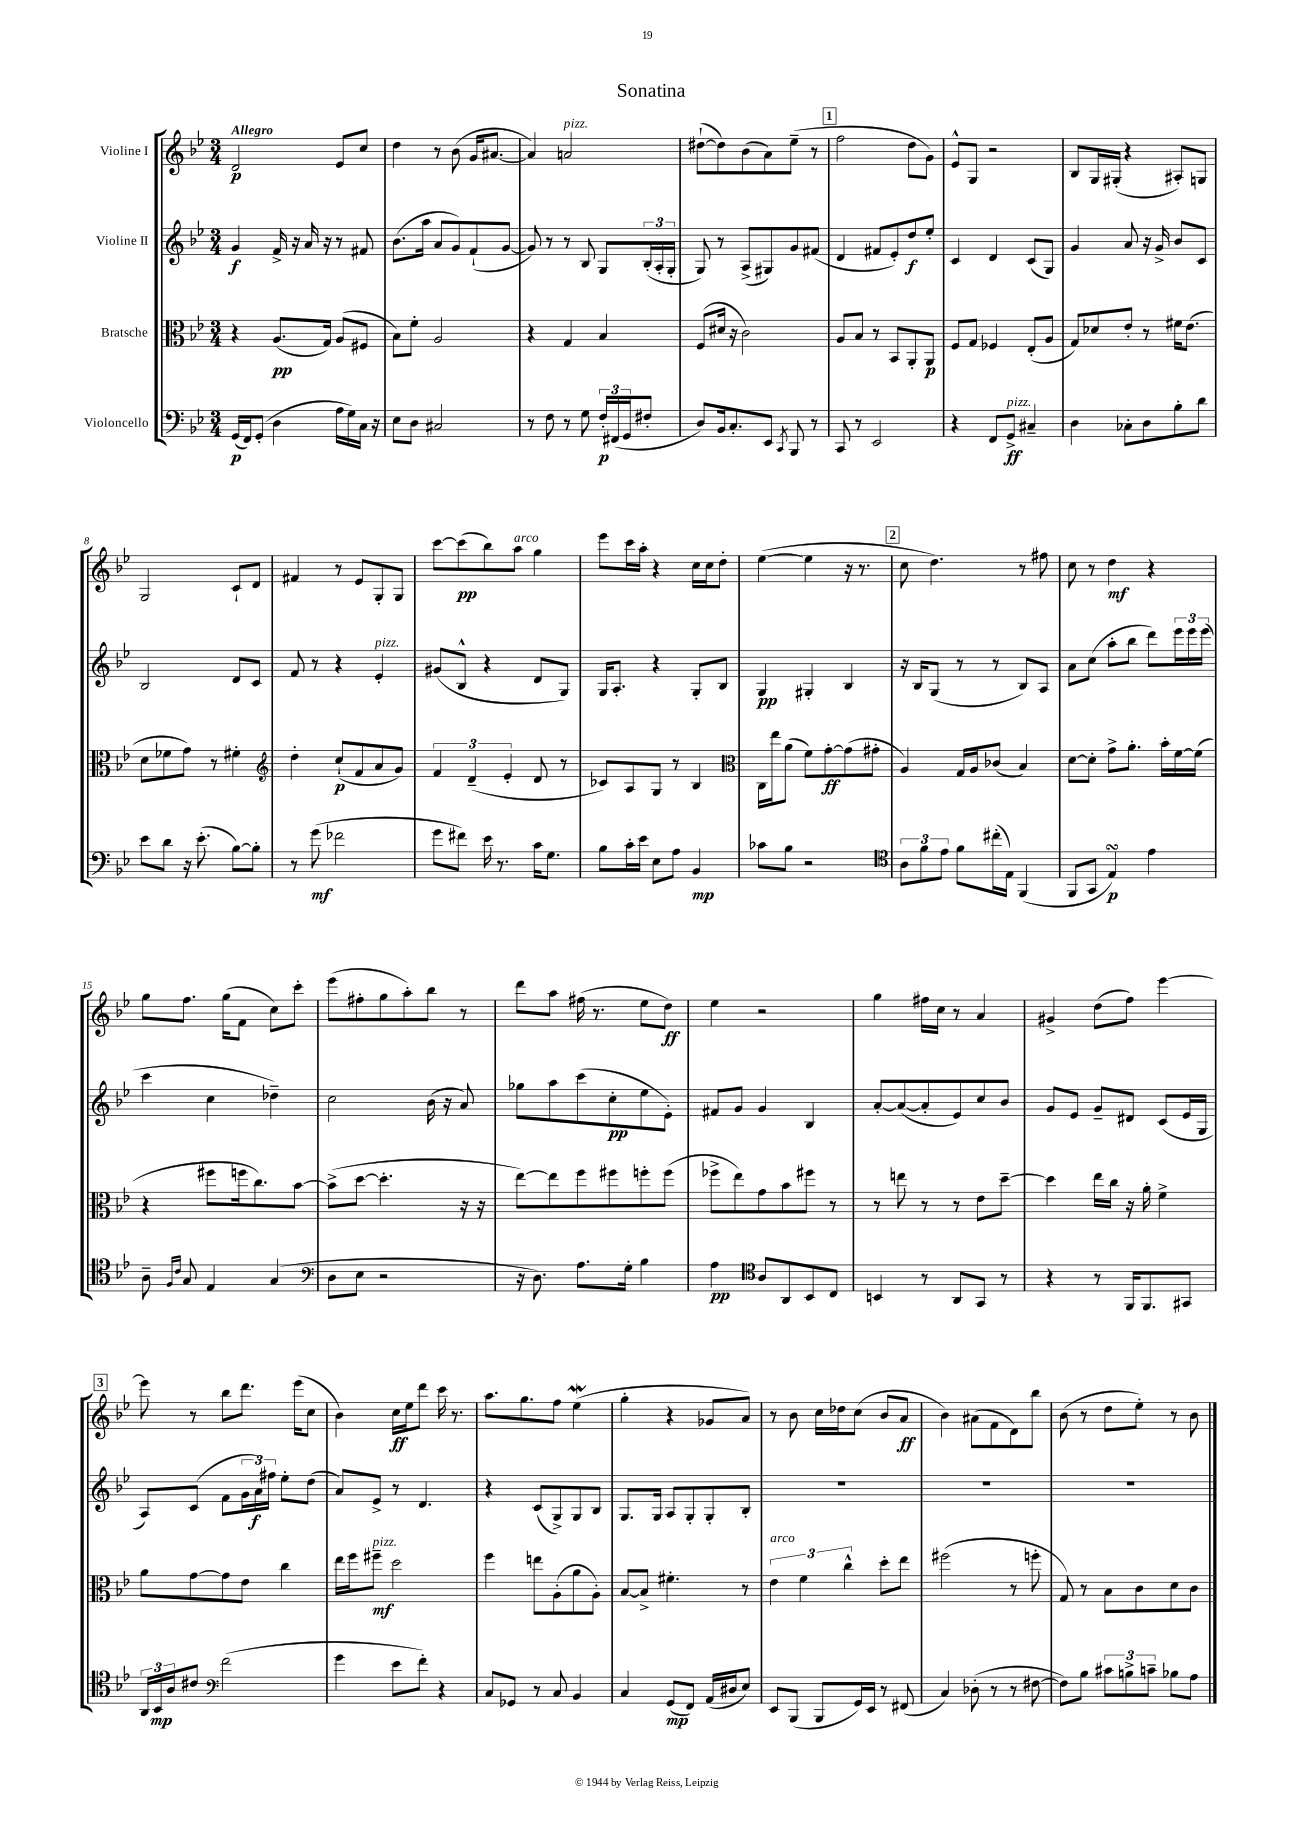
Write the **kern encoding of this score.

**kern	**kern	**kern	**kern
*staff4	*staff3	*staff2	*staff1
*clefF4	*clefC3	*clefG2	*clefG2
*k[b-e-]	*k[b-e-]	*k[b-e-]	*k[b-e-]
*M3/4	*M3/4	*M3/4	*M3/4
(16GG	4r	4g	2d
16FF)	.	.	.
(8GG'	.	.	.
4D	(8.A	16f^	.
.	.	16r	.
.	.	16a	.
.	16G)	16r	.
16A	(8A	8r	8e-
16G)	.	.	.
16C	8F#	8f#	8cc
16r	.	.	.
=	=	=	=
8E-	8B-)	(8.b-	4dd
8D	8f'	.	.
.	.	16aa	.
2C#	2A	8a	8r
.	.	8g)	(8b-
.	.	(8f`	16g
.	.	.	[8.a#
.	.	[8g	.
=	=	=	=
8r	4r	8g])	4a#])
8F	.	8r	.
8r	4G	8r	2a
8G	.	8B-	.
24F'	4B-	8G	.
(24FF#	.	.	.
24GG	.	.	.
8F#'	.	(24B-'	.
.	.	24A'	.
.	.	24G'	.
=	=	=	=
8D)	(8F	8G)	([8dd#`
16BB-	16d#	8r	8dd#])
8.C'	16r	.	.
.	2c)	(8A^	(8b-
8EE-	.	8G#)	8a)
8qCC	.	.	.
8BBB-	.	8g	(8ee-~
8r	.	(8f#	8r
=	=	=	=
8CC	8A	4d	2ff
8r	8B-	.	.
2EE-	8r	8f#	.
.	8BB-	8e-')	.
.	8AA'	8dd	8dd
.	8AA	8ee-'	8g)
=	=	=	=
4r	8F	4c	8e-^^
.	8G	.	8G
8FF	4F-	4d	2r
8GG^	.	.	.
4C#~	(8E-'	(8c	.
.	8A	8G)	.
=	=	=	=
4D	8G)	4g	8B-
.	8d-	.	16G
.	.	.	(16G#'
8C-'	8e-'	8a	4r
8D	8r	16r	.
.	.	16g^	.
8B-'	16f#	8b-	8A#')
.	(8.e-	.	.
8d	.	8c	8G
=	=	=	=
8e-	8d	2B-	2G
8d	8f-	.	.
16r	8g)	.	.
(8.e-'	.	.	.
.	8r	.	.
[8B-)	4f#'	8d	8c`
8B-']	.	8c	8d
=	=	=	=
*	*clefG2	*	*
8r	4dd'	8f	4f#
(8g	.	8r	.
2f-	(8cc`	4r	8r
.	8f	.	8e-
.	8a	4e-'	8G'
.	8g)	.	8G
=	=	=	=
8g	6f	(8g#	[8ccc
8f#)	.	8B-^^	(8ccc]
.	(6d~	.	.
16e-	.	4r	8bb-)
8.r	.	.	.
.	6e-'	.	.
.	.	.	8aa
16c	8d	8d	4gg
8.G	.	.	.
.	8r	8G)	.
=	=	=	=
8B-	8c-)	16G	8eee-
.	.	8.A'	.
16c'	8A	.	16ccc
16e-	.	.	16aa'
8E-	8G	4r	4r
8A	8r	.	.
4BB-	4B-	8G'	16cc
.	.	.	16cc
.	.	8B-	8dd'
=	=	=	=
*	*clefC3	*	*
8c-	16C	4G	([4ee-
.	16ee-	.	.
8B-	(8a	.	.
2r	8f)	4G#'	4ee-]
.	[8g'	.	.
.	(8g]	4B-	16r
.	.	.	8.r
.	8g#'	.	.
=	=	=	=
*clefC4	*	*	*
12A	4A)	16r	8cc
.	.	16B-	.
12f	.	.	.
.	.	(8G	4.dd)
12e-	.	.	.
8f	16G	8r	.
.	16A	.	.
(16cc#'	(8c-	8r	.
16E-)	.	.	.
(4FF	4B-)	8B-)	8r
.	.	8A	8ff#
=	=	=	=
8FF	[8d	8a	8cc
8GG	8d']	(8cc	8r
4E-)	8g^	8aa'	4dd
.	8.a'	8bb-	.
4e-	.	8ddd)	4r
.	16b-'	.	.
.	[16f	24eee-	.
.	.	24eee-	.
.	(16f]	.	.
.	.	(24eee-	.
=	=	=	=
8A~	4r	4ccc	8gg
16qqF	.	.	.
16qqc	.	.	.
8G	.	.	8.ff
4E-	8ff#	4cc	.
.	.	.	(16gg
.	16ff	.	8f
.	8.cc)	.	.
(4G	.	4dd-~)	8cc)
.	[8b-	.	8ccc'
=	=	=	=
*clefF4	*	*	*
8D	(8b-^]	2cc	(8eee-
8E-	[8dd	.	8ff#'
2r	4.dd']	.	8gg
.	.	.	8aa')
.	.	(16b-	8bb-
.	.	16r	.
.	16r	8a)	8r
.	16r	.	.
=	=	=	=
16r	[8ee-)	8gg-	8ddd
8.D)	.	.	.
.	8ee-]	8aa	8aa
8.A	8ff	(8ccc	(16ff#
.	.	.	8.r
.	8ff#	8cc'	.
16G'	.	.	.
4B-	8ff'	8ee-	8ee-
.	(8ff	8e-')	8dd)
=	=	=	=
4A	8ff-^	8f#	4ee-
.	8ee-)	8g	.
*clefC4	*	*	*
8A	8g	4g	2r
8AA	8b-	.	.
8BB-	8ff#	4B-	.
8C	8r	.	.
=	=	=	=
4BB	8r	[8a'	4gg
.	8ee	(8a_	.
8r	8r	8a']	16ff#
.	.	.	16cc
8AA	8r	8e-)	8r
8GG	8e-	8cc	4a
8r	[8dd~	8b-	.
=	=	=	=
4r	4dd]	8g	4g#^
.	.	8e-	.
8r	16ee-	8g~	(8dd
.	16cc	.	.
16FF	16r	8d#	8ff)
8.FF	16a'	.	.
.	4f^	(8c	[4eee-
8GG#	.	16e-	.
.	.	16G	.
=	=	=	=
24AA	8a	8A)	8eee-]
24BB-	.	.	.
24A	.	.	.
8c#	[8g	(8c	8r
*clefF4	*	*	*
(2f	8g]	8f	8bb-
.	8e-	24g	8.ddd
.	.	24a)	.
.	.	24ff#	.
.	4cc	8ee-'	.
.	.	.	(16eee-
.	.	(8dd	8cc
=	=	=	=
4g	16ee-	8a)	4b-)
.	16ff	.	.
.	8ff#~	8e-^	.
8e-	2dd	8r	16cc
.	.	.	16ee-
8f')	.	4.d	8ddd
4r	.	.	16ccc
.	.	.	8.r
=	=	=	=
8C	4ff	4r	8.aa
8GG-	.	.	.
.	.	.	8.gg
8r	8ee	(8c	.
8C	(8A'	8G^)	8ff
4BB-	8a	8G	(4ee-
.	8A')	8B-	.
=	=	=	=
4C	[8B-	8.G	4gg'
.	8B-^]	.	.
.	.	16G	.
(8GG	4.f#'	8A	4r
8FF)	.	8G'	.
(16AA	.	8G'	8g-
16D#	.	.	.
8E-)	8r	8B-'	8a)
=	=	=	=
8EE-	6e-	2.r	8r
(8BBB-	.	.	8b-
.	6f	.	.
8BBB-	.	.	16cc
.	.	.	16dd-
.	6cc^^	.	.
16GG)	.	.	(8cc
16EE-	.	.	.
8r	8dd'	.	8b-
(8FF#	8ee-	.	8a
=	=	=	=
4C)	(2ff#	2.r	4b-)
(8D-'	.	.	(8a#
8r	.	.	8f
8r	8r	.	8d)
[8F#	8ff'	.	8bb-
=	=	=	=
8F#])	8G)	2.r	(8b-
8B-	8r	.	8r
12c#	8B-	.	8dd
12B^	.	.	.
.	8c	.	8ee-')
12c~	.	.	.
8B-	8d	.	8r
8A	8c	.	8b-
==	==	==	==
*-	*-	*-	*-
